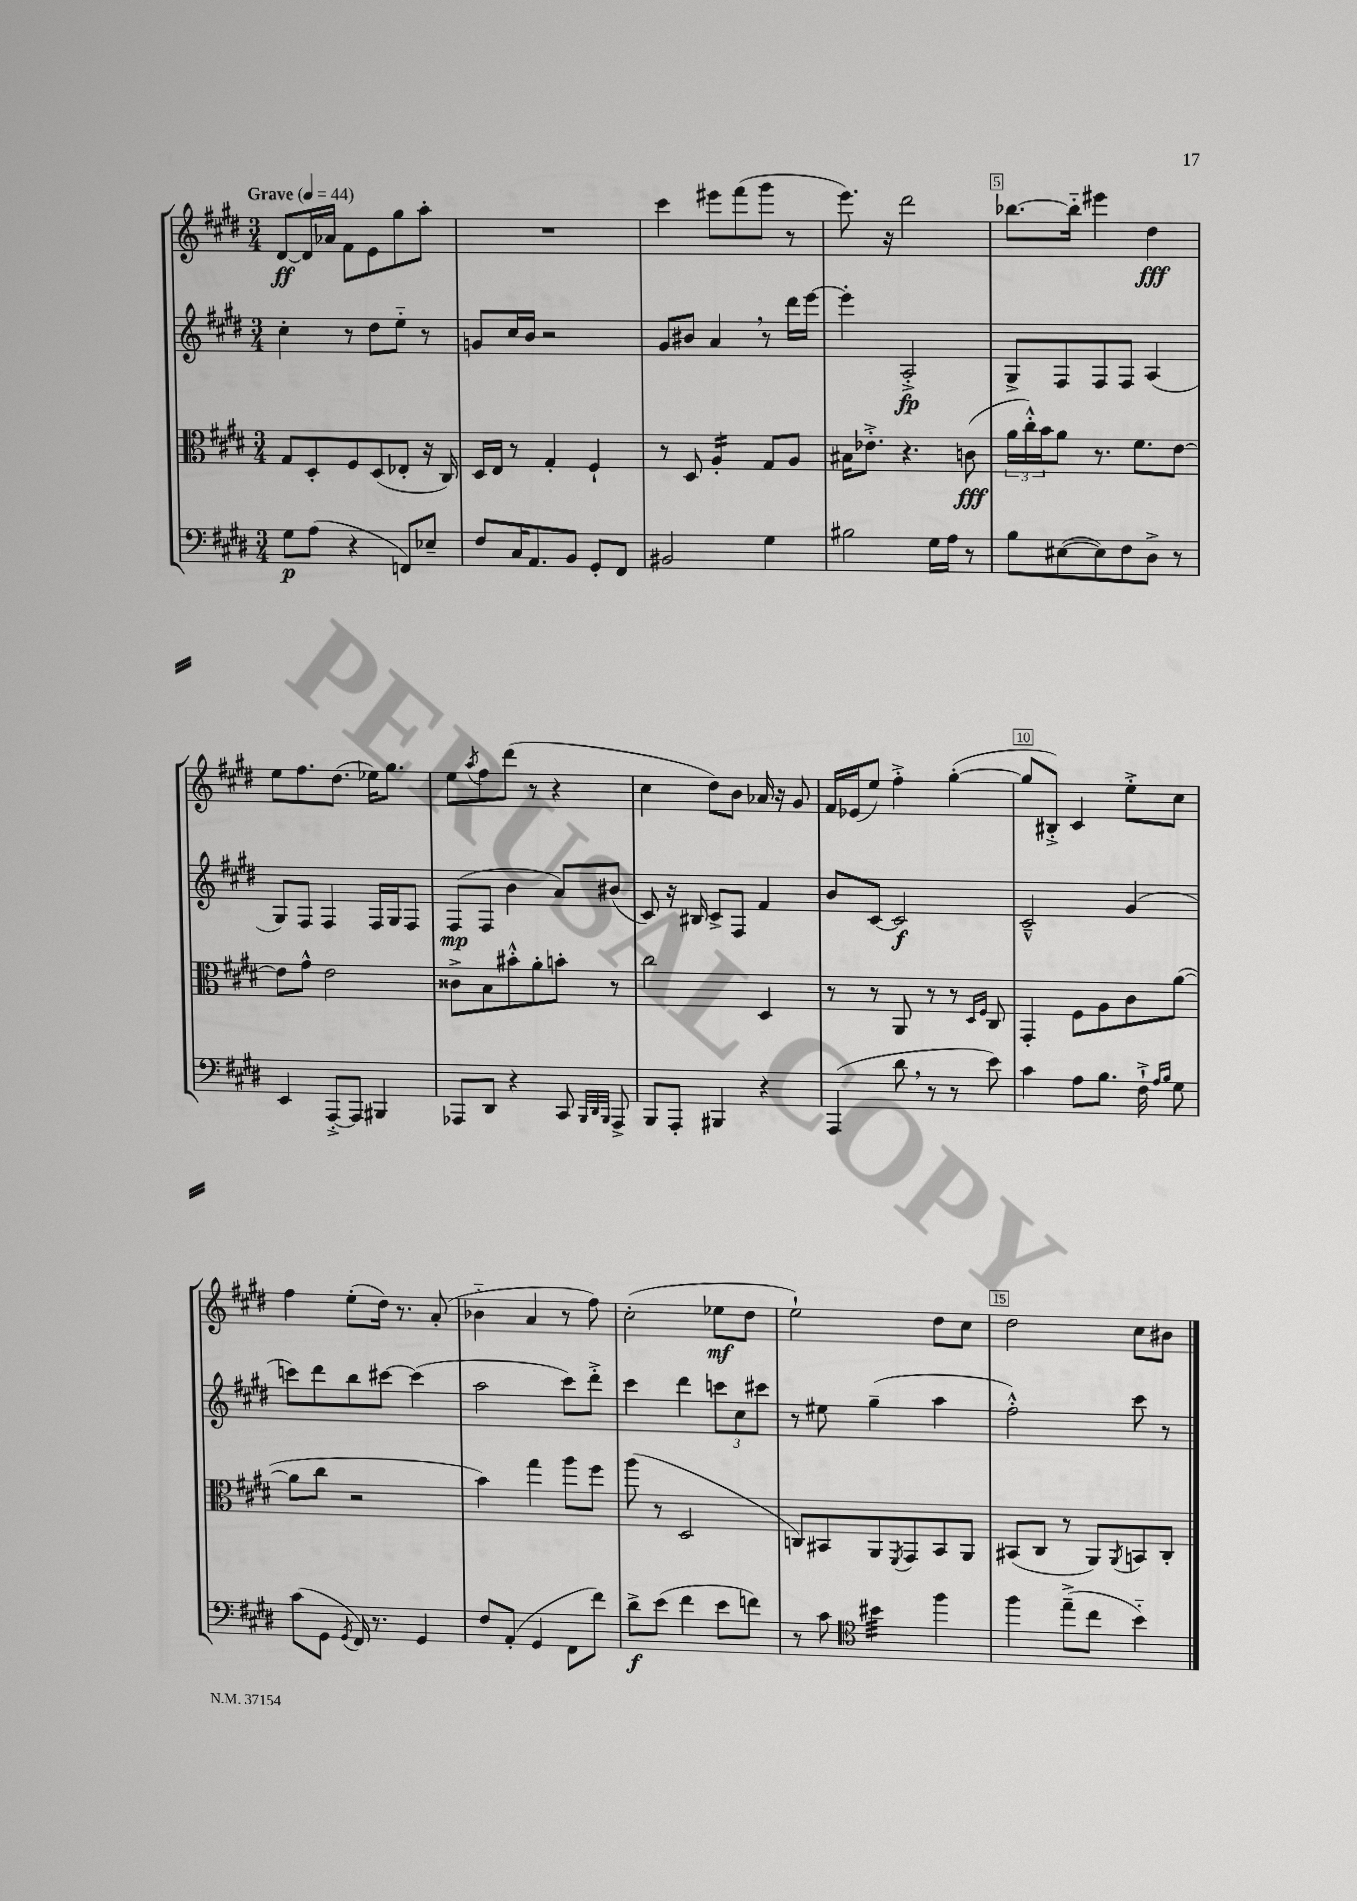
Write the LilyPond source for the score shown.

<<
\new StaffGroup <<
\new Staff = "s0" {
    \clef treble \key e \major \numericTimeSignature \time 3/4 \tempo "Grave" 4 = 44
    dis'8~\ff dis'16 aes'16 fis'8 e'8 gis''8 a''8-. |
    R2. |
    cis'''4 eis'''8 fis'''8( gis'''8 r8 |
    e'''8.) r16 dis'''2 |
    bes''8.~ bes''16-_ eis'''4 dis''4\fff |
    e''8 fis''8. dis''8.( ees''16) gis''8. |
    e''8 \acciaccatura { a''8 } fis''8 dis'''8( r8 r4 |
    cis''4 dis''8) b'8 aes'16 r16 gis'8 |
    fis'16 ees'16( e''8) fis''4-.-> gis''4~-.( |
    gis''8 bis8-.->) cis'4 e''8-.-> cis''8 |
    fis''4 e''8-.( dis''16) r8. a'8-.( |
    bes'4-_ a'4 r8 fis''8) |
    cis''2-.( ees''8\mf dis''8 |
    e''2-!) dis''8 cis''8 |
    dis''2 cis''8 bis'8 \bar "|." |
}
\new Staff = "s1" {
    \clef treble \key e \major \numericTimeSignature \time 3/4
    cis''4-. r8 dis''8 e''8-_ r8 |
    g'8 cis''16 b'16 r2 |
    gis'8 bis'8 a'4 \breathe r8 dis'''16 e'''16~ |
    e'''4-. a2-.->\fp |
    gis8-> fis8 fis8 fis8 a4( |
    gis8) fis8 fis4 fis16 gis16 fis8 |
    fis8\mp( fis8 b'4 a'8) bis'8( |
    cis'8) r16 bis16 cis'8-> fis8 fis'4 |
    b'8 cis'8~ cis'2\f |
    cis'2---^ gis'4( |
    c'''8) dis'''8 b''8 cis'''8~ cis'''4( |
    a''2 cis'''8) dis'''8-.-> |
    cis'''4 dis'''4 \tuplet 3/2 { c'''8 cis''8 cis'''8 } |
    r8 eis''8 gis''4--( a''4 |
    fis''2-.-^) cis'''8 r8 \bar "|." |
}
\new Staff = "s2" {
    \clef alto \key e \major \numericTimeSignature \time 3/4
    gis8 dis8-. fis8 dis8( ees8-. r16 cis16) |
    dis16 e16 r8 gis4-. fis4-! |
    r8 dis8 a4:16-. gis8 a8 |
    bis16 ees'8.-.-> r4. c'8\fff( |
    \tuplet 3/2 { a'16 cis''16-.-^) b'16 } a'8 r8. fis'8. e'8~ |
    e'8 gis'8-^ e'2 |
    cisis'8-> b8 bis'8-.-^ a'8-. b'8-. r8 |
    cis''2 dis4 |
    r8 r8 a,8 r8 r8 \grace { dis16 fis16 } cis8 |
    gis,4-. fis8 a8 cis'8 a'8~( |
    a'8 cis''8 r2 |
    b'4) gis''4 a''8 fis''8 |
    a''8( r8 dis2 |
    c8) bis,8 a,8 \acciaccatura { fis,8 } gis,8 bis,8 a,8 |
    bis,8( cis8 r8 a,8) \acciaccatura { a,8 } b,8 cis8-. \bar "|." |
}
\new Staff = "s3" {
    \clef bass \key e \major \numericTimeSignature \time 3/4
    gis8\p a8( r4 f,8) ees8-- |
    fis8 cis16 a,8. b,8 gis,8-. fis,8 |
    bis,2 gis4 |
    bis2 gis16 a16 r8 |
    b8 eis8~( eis8) fis8 dis8-> r8 |
    e,4 a,,8~-.-> a,,8 bis,,4 |
    aes,,8 dis,8 r4 cis,8 \grace { b,,32 dis,32 b,,32 } aes,,8-> |
    b,,8 a,,8-. bis,,4 r4 |
    a,,4( dis'8 \breathe r8 r8 e'8) |
    cis'4 a8 b8. fis16-!-> \grace { a16 b16 } gis8 |
    cis'8( gis,8 \acciaccatura { gis,8 } fis,16) r8. gis,4 |
    fis8 a,8-.( gis,4 fis,8 fis'8) |
    dis'8->\f e'8( fis'4 e'8 f'8) |
    r8 cis'8 \clef tenor bis'4:32 fis''4 |
    fis''4 e''8--->( cis''8 b'4-_) \bar "|." |
}
>>
>>
\layout { \context { \Score \override BarNumber.break-visibility = ##(#f #t #t) barNumberVisibility = #(every-nth-bar-number-visible 5) \override BarNumber.stencil = #(make-stencil-boxer 0.1 0.3 ly:text-interface::print) } }
